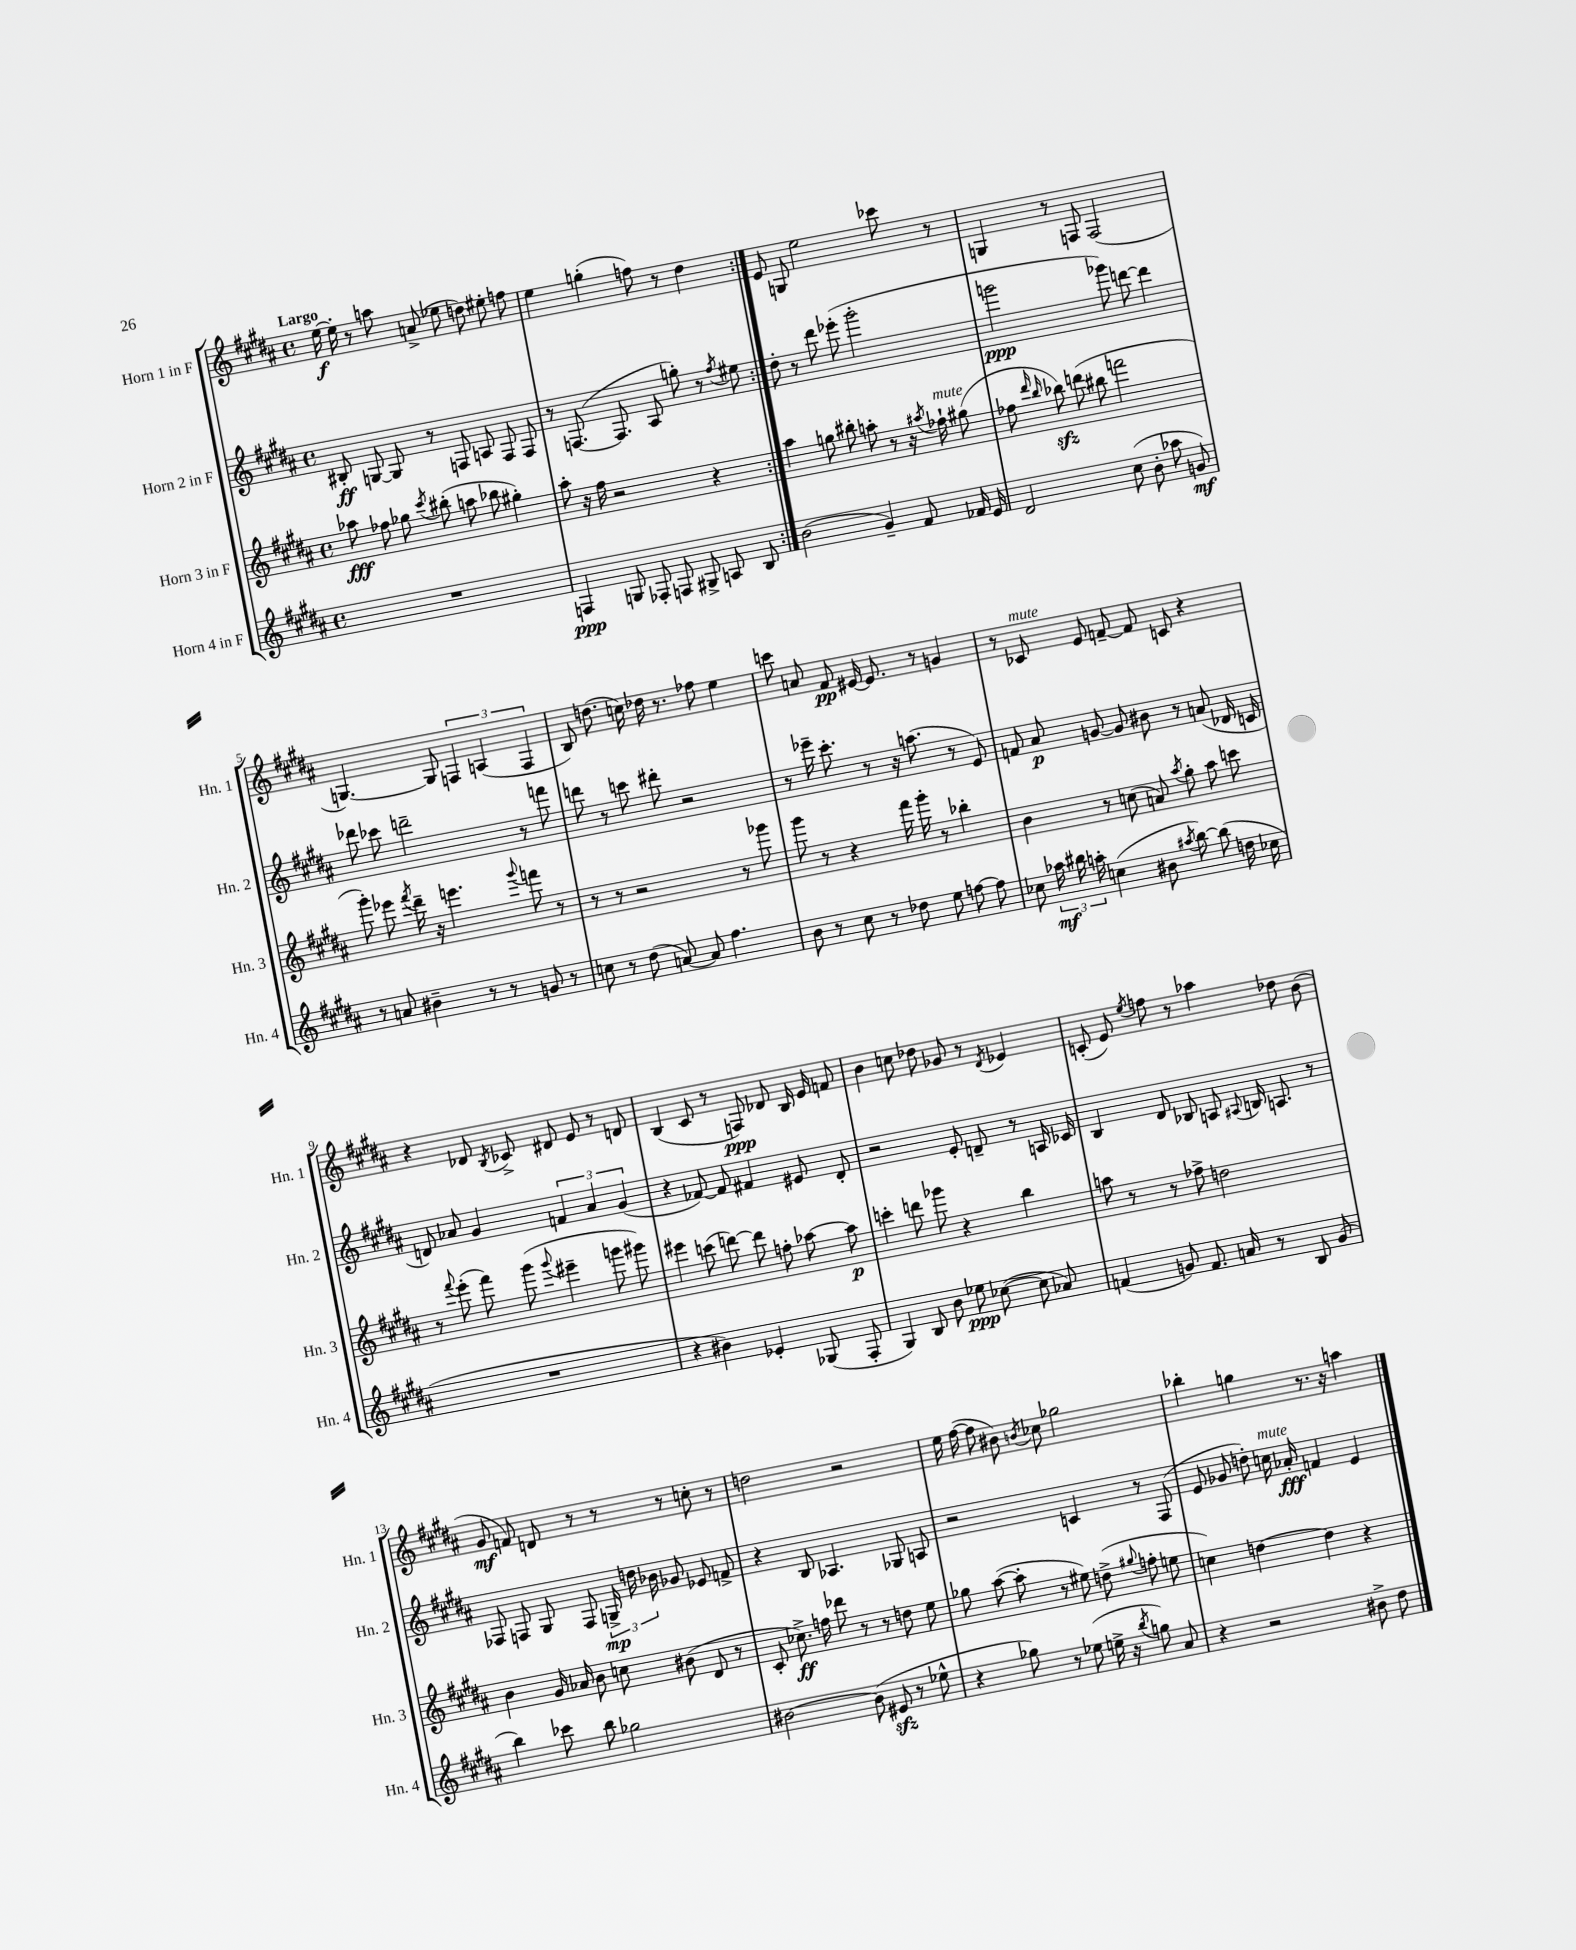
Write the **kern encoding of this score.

**kern	**dynam	**kern	**dynam	**kern	**dynam	**kern	**dynam
*part4	*part4	*part3	*part3	*part2	*part2	*part1	*part1
*staff4	*staff4	*staff3	*staff3	*staff2	*staff2	*staff1	*staff1
*I"Horn 4 in F	*	*I"Horn 3 in F	*	*I"Horn 2 in F	*	*I"Horn 1 in F	*
*I'Hn. 4	*	*I'Hn. 3	*	*I'Hn. 2	*	*I'Hn. 1	*
*clefG2	*	*clefG2	*	*clefG2	*	*clefG2	*
*k[f#c#g#d#a#]	*	*k[f#c#g#d#a#]	*	*k[f#c#g#d#a#]	*	*k[f#c#g#d#a#]	*
*M4/4	*	*M4/4	*	*M4/4	*	*M4/4	*
*met(c)	*	*met(c)	*	*met(c)	*	*met(c)	*
=1	=1	=1	=1	=1	=1	=1	=1
!	!	!	!	!	!	!LO:TX:a:B:t=Largo	!
1r	.	8aa-X\	fff	8B#X'/	ff	[16ee\	f
.	.	.	.	.	.	16ee'\]	.
.	.	8ff-X\	.	[8Gn/	.	8r	.
.	.	8gg-X\	.	8G/]	.	8aan\	.
.	.	8qccc#/	.	.	.	.	.
.	.	(8bb#X'\	.	8r	.	(8an^/	.
.	.	8aan\	.	8Fn/	.	8ee-X\	.
.	.	8bb-X\	.	8An/	.	8ddn\)	.
.	.	4gg#X'\)	.	8F/	.	8ee#X'\	.
.	.	.	.	8F/	.	8ffn\	.
=2	=2	=2	=2	=2	=2	=2	=2
4Fn/	ppp	8aa#'\	.	8r	.	4ee\	.
.	.	16r	.	([8.Fn/	.	.	.
.	.	16ff#\	.	.	.	.	.
8Gn/	.	2r	.	.	.	(4ggn'\	.
.	.	.	.	8.F/]	.	.	.
8F-X'/	.	.	.	.	.	.	.
8Fn/	.	.	.	8A#/	.	8ffn\)	.
8G#X^/	.	.	.	8ggn'\)	.	8r	.
8An/	.	4r	.	8r	.	4dd#\	.
.	.	.	.	8qff#/	.	.	.
8B/	.	.	.	8ee#X\	.	.	.
=3:|!	=3:|!	=3:|!	=3:|!	=3:|!	=3:|!	=3:|!	=3:|!
(2b\	.	4aa#\	.	8dd#'\	.	8e/	.
.	.	.	.	8r	.	8Gn/	.
.	.	8ggn\	.	8ddd#\	.	2ee\	.
.	.	8bb#X'\	.	(8eee-X'\	.	.	.
4g#~/)	.	8aan'\	.	2ggg#'\	.	.	.
.	.	8r	.	.	.	.	.
8f#/	.	16r	.	.	.	8ccc-X\	.
.	.	8qaa#X/	.	.	.	.	.
!	!	!LO:TX:a:i:t=mute	!	!	!	!	!
.	.	16ff-X`\	.	.	.	.	.
16f-X/	.	(8gg#X\	.	.	.	8r	.
16e/	.	.	.	.	.	.	.
=4	=4	=4	=4	=4	=4	=4	=4
2d#/	.	8ff-X\	.	2gggn\	ppp	4Gn/	.
.	.	16qqddd#/	.	.	.	.	.
.	.	16qqbb/	.	.	.	.	.
.	.	8bb-Xzz\)	.	.	.	.	.
.	.	(8dddn\	.	.	.	8r	.
.	.	8bb#X\	.	.	.	8Fn/	.
(8cc#\	.	2fffn\	.	8ggg-X\)	.	(2F/	.
8b'\	.	.	.	[8dddn\	.	.	.
8aa-X\	.	.	.	4ddd\]	.	.	.
8gn/)	mf	.	.	.	.	.	.
!!LO:LB:g=z
=5	=5	=5	=5	=5	=5	=5	=5
8r	.	8ggg#'\)	.	8ddd-X\	.	[4.Gn/)	.
8an/	.	8eee-X\	.	8ccc-X\	.	.	.
.	.	8qfff#/	.	.	.	.	.
4b#X~\	.	16ddd#~\	.	2dddn~\	.	.	.
.	.	16r	.	.	.	.	.
.	.	4.eeen\	.	.	.	8G/]	.
8r	.	.	.	.	.	6Fn/	.
8r	.	.	.	.	.	.	.
.	.	.	.	.	.	(6An/	.
.	.	8qqggg#/	.	.	.	.	.
8gn/	.	8fffn\	.	8r	.	.	.
.	.	.	.	.	.	6F/	.
8r	.	8r	.	8fffn\	.	.	.
=6	=6	=6	=6	=6	=6	=6	=6
8ccn\	.	8r	.	8dddn\	.	8B/)	.
8r	.	8r	.	8r	.	(8.ddn\	.
(8dd#\	.	2r	.	8cccn\	.	.	.
.	.	.	.	.	.	16ccn\)	.
[8an/)	.	.	.	8ddd#X'\	.	16dd-X\	.
.	.	.	.	.	.	8.r	.
8a/]	.	.	.	2r	.	.	.
4.ff#\	.	.	.	.	.	8ff-X\	.
.	.	8r	.	.	.	4ee\	.
.	.	8ggg-X\	.	.	.	.	.
=7	=7	=7	=7	=7	=7	=7	=7
8b\	.	8ggg#\	.	8r	.	8cccn\	.
8r	.	8r	.	16eee-X~\	.	8an/	.
.	.	.	.	8.ccc#'\	.	.	.
8cc#\	.	4r	.	.	.	8f#/	pp
8r	.	.	.	8r	.	[16e#X/	.
.	.	.	.	.	.	8.e#/]	.
8dd-X\	.	16fff#\	.	16r	.	.	.
.	.	16ggg#'\	.	(8.aan\	.	.	.
8ee\	.	8r	.	.	.	8r	.
[8ffn\	.	4bb-X'\	.	8r	.	4gn/	.
8ff\]	.	.	.	8e/)	.	.	.
=8	=8	=8	=8	=8	=8	=8	=8
8cc-X\	.	4b\	.	8fn/	.	8r	.
!	!	!	!	!	!	!LO:TX:a:i:t=mute	!
24aa-X\	mf	.	.	8a#/	p	8c-X/	.
24bb#X\	.	.	.	.	.	.	.
24aan'\	.	.	.	.	.	.	.
(4ccn\	.	8r	.	[8gn/	.	8e/	.
.	.	(8ccn\	.	8g/]	.	[8fn~/	.
8b#X\	.	8an/)	.	8b#X\	.	8f/]	.
8qaa#X/	.	8qaa#/	.	.	.	.	.
[8bb#\)	.	8gg#'\	.	8r	.	8cn/	.
(8bb#\]	.	8aa#\	.	(8an/	.	4r	.
16ddn\	.	8cccn\	.	16d-X/	.	.	.
16cc-X\	.	.	.	16cn/	.	.	.
!!LO:LB:g=z
=9	=9	=9	=9	=9	=9	=9	=9
1r	.	8r	.	8dn/)	.	4r	.
.	.	8qqfff#/	.	.	.	.	.
.	.	(8eee'\	.	8a-X/	.	.	.
.	.	8fff#\)	.	4g#/	.	8d-X/	.
.	.	.	.	.	.	8qB/	.
.	.	(8ggg#\	.	.	.	8c-X^/	.
.	.	8qqggg#/	.	.	.	.	.
.	.	4eee#X~\	.	6fn/	.	8d#X/	.
.	.	.	.	.	.	8e/	.
.	.	.	.	6a-/	.	.	.
.	.	8gggn\	.	.	.	8r	.
.	.	.	.	(6g#/	.	.	.
.	.	8ggg#X\)	.	.	.	8dn/	.
=10	=10	=10	=10	=10	=10	=10	=10
4r	.	4eee#X\	.	4r	.	(4B/	.
4b#X\)	.	(8cccn\	.	[8f-X/)	.	8c#/	.
.	.	[8dddn\)	.	8f-/]	.	8r	.
4e-X'/	.	8ddd\]	.	4f#X/	.	8Fn/)	ppp
.	.	8ffn'\	.	.	.	8d-X/	.
(8G-X/	.	[8aa-X\	.	8e#X/	.	16B/	.
.	.	.	.	.	.	16e/	.
8F#'/	.	8aa-\]	p	8d#'/	.	8fn/	.
=11	=11	=11	=11	=11	=11	=11	=11
4G#/)	.	4cccn'\	.	2r	.	4b\	.
8B/	.	8dddn\	.	.	.	8ccn\	.
8b\	.	8ggg-X\	.	.	.	8dd-X\	.
8ee-X\	ppp	4r	.	8e'/	.	8g-X/	.
([8cc-X\	.	.	.	8dn~/	.	8r	.
.	.	.	.	.	.	8qd#/	.
8cc-\]	.	4bb\	.	8r	.	4e-X/	.
8a-X/)	.	.	.	16An/	.	.	.
.	.	.	.	16c-X/	.	.	.
=12	=12	=12	=12	=12	=12	=12	=12
(4fn/	.	8aan\	.	4B/	.	(8cn'/	.
.	.	8r	.	.	.	8e/)	.
.	.	.	.	.	.	8qee/	.
8gn/)	.	8r	.	8d#/	.	8ffn\	.
8.f/	.	8ff-X^\	.	8B-X/	.	8r	.
.	.	2ddn\	.	8An/	.	4aa-X\	.
16an/	.	.	.	.	.	.	.
.	.	.	.	8qqA#X/	.	.	.
8r	.	.	.	16Bn/	.	.	.
.	.	.	.	8.An/	.	.	.
8B/	.	.	.	.	.	8dd-X\	.
(8g/	.	.	.	8r	.	(8b\	.
!!LO:LB:g=z
=13	=13	=13	=13	=13	=13	=13	=13
4bb\)	.	4b\	.	8F-X/	.	8g#/	mf
.	.	.	.	8Fn/	.	8fn/)	.
8ccc-X\	.	16g#/	.	8G#/	.	8dn/	.
.	.	16a-X/	.	.	.	.	.
8bb\	.	8b\	.	8F/	.	8r	.
2gg-X\	.	8ccn\	.	24Gn^/	mp	8r	.
.	.	.	.	24ddn\	.	.	.
.	.	.	.	24b-X\	.	.	.
.	.	(8b#X\	.	8g-X/	.	8r	.
.	.	8d#/	.	8e-X/	.	8ccn'\	.
.	.	8r	.	8fn^/	.	8r	.
=14	=14	=14	=14	=14	=14	=14	=14
[2b#X\	.	8c#'/	.	4r	.	2ddn\	.
.	.	8.cc-X^\)	ff	.	.	.	.
.	.	.	.	8B/	.	.	.
.	.	16ffn\	.	.	.	.	.
.	.	8ddd-X\	.	4.A-X/	.	.	.
(8b#\]	.	8r	.	.	.	2r	.
8e#Xzz/	.	8r	.	.	.	.	.
8r	.	8ddn\	.	8G-X/	.	.	.
8ee-X^^\	.	8ee\	.	8An/	.	.	.
=15	=15	=15	=15	=15	=15	=15	=15
4r	.	8gg-X\	.	2r	.	16ee\	.
.	.	.	.	.	.	([16ff#\	.
.	.	([8aa#\	.	.	.	8ff#\]	.
8gg-X\)	.	8aa#'\]	.	.	.	8b#X\)	.
.	.	.	.	.	.	8qbn/	.
8r	.	8r	.	.	.	8cc-X\	.
(8ee-X\	.	8ee#X\)	.	4cn/	.	2gg-X\	.
16een^\	.	(8ddn^\	.	.	.	.	.
16r	.	.	.	.	.	.	.
8qbb/	.	8qqgg#X/	.	.	.	.	.
8ggn\)	.	8ffn'\	.	8r	.	.	.
8a#/	.	8een\	.	(8F#/	.	.	.
=16	=16	=16	=16	=16	=16	=16	=16
4r	.	4ccn\)	.	8e/	.	4bb-X'\	.
.	.	.	.	8g-X/	.	.	.
2r	.	[4ddn\	.	8ddn'\)	.	4ggn\	.
!	!	!	!	!LO:TX:a:i:t=mute	!	!	!
.	.	.	.	16ccn\	.	.	.
.	.	.	.	16a-X'/	fff	.	.
.	.	4dd\]	.	4fn/	.	8.r	.
.	.	.	.	.	.	16r	.
8b#X^\	.	4r	.	4e/	.	4aan\	.
8dd#\	.	.	.	.	.	.	.
==	==	==	==	==	==	==	==
*-	*-	*-	*-	*-	*-	*-	*-
